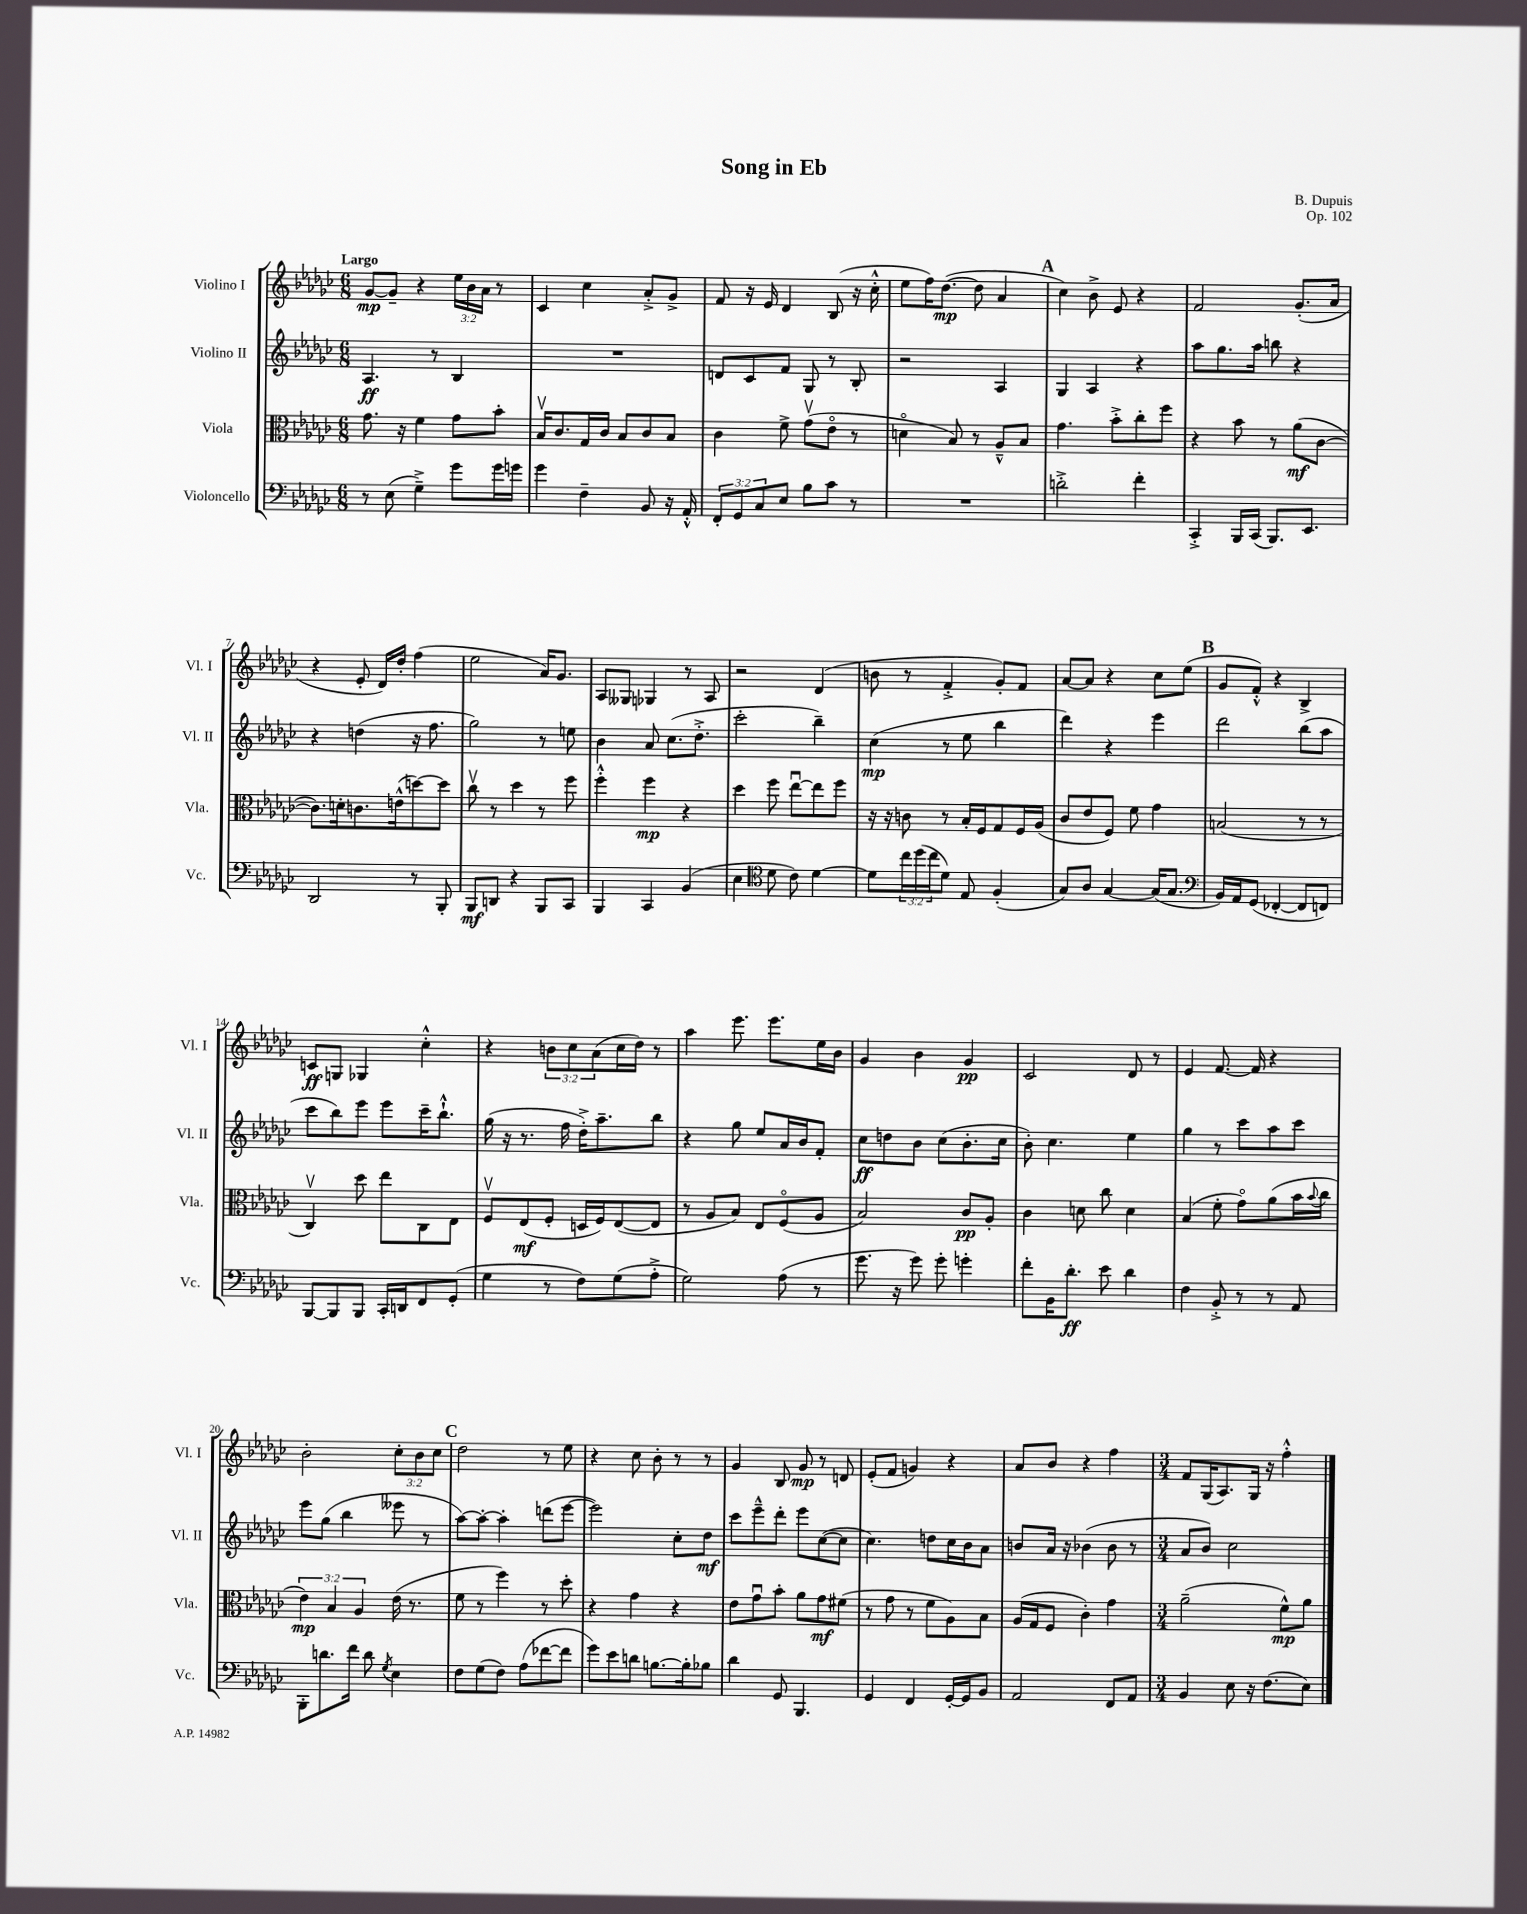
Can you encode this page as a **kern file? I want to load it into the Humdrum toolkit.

**kern	**dynam	**kern	**dynam	**kern	**dynam	**kern	**dynam
*part4	*part4	*part3	*part3	*part2	*part2	*part1	*part1
*staff4	*staff4	*staff3	*staff3	*staff2	*staff2	*staff1	*staff1
*I"Violoncello	*	*I"Viola	*	*I"Violino II	*	*I"Violino I	*
*I'Vc.	*	*I'Vla.	*	*I'Vl. II	*	*I'Vl. I	*
*clefF4	*	*clefC3	*	*clefG2	*	*clefG2	*
*k[b-e-a-d-g-c-]	*	*k[b-e-a-d-g-c-]	*	*k[b-e-a-d-g-c-]	*	*k[b-e-a-d-g-c-]	*
*M6/8	*	*M6/8	*	*M6/8	*	*M6/8	*
=1	=1	=1	=1	=1	=1	=1	=1
!	!	!	!	!	!	!LO:TX:a:B:t=Largo	!
8r	.	8.g-\	.	4.A-/	ff	[8g-/L	mp
(8E-\	.	.	.	.	.	8g-~/J]	.
.	.	16r	.	.	.	.	.
4G-~^\)	.	4f\	.	.	.	4r	.
.	.	.	.	8r	.	.	.
8g-\L	.	8g-\L	.	4B-/	.	24ee-\LL	.
.	.	.	.	.	.	24b-\	.
.	.	.	.	.	.	24a-\JJ	.
16g-\L	.	8b-'\J	.	.	.	8r	.
16gn\JJ	.	.	.	.	.	.	.
=2	=2	=2	=2	=2	=2	=2	=2
4g-\	.	16B-v/KL	.	2.r	.	4c-/	.
.	.	8.c-/	.	.	.	.	.
4F~\	.	16G-/L	.	.	.	4cc-\	.
.	.	16c-/JJ	.	.	.	.	.
.	.	8B-/L	.	.	.	.	.
8BB-/	.	8c-/	.	.	.	8a-'^/L	.
16r	.	8B-/J	.	.	.	8g-^/J	.
16AA-'^^/	.	.	.	.	.	.	.
=3	=3	=3	=3	=3	=3	=3	=3
12FF'/L	.	4c-\	.	8dn/L	.	8f/	.
12GG-/	.	.	.	.	.	.	.
.	.	.	.	8c-/	.	16r	.
12C-/	.	.	.	.	.	.	.
.	.	.	.	.	.	16e-/	.
8E-/J	.	8f^\	.	8f/J	.	4d-/	.
8B-\L	.	(8g-v\L	.	8G-/	.	.	.
8c-\J	.	8e-\J	.	8r	.	(8B-/	.
8r	.	8r	.	8B-'/	.	16r	.
.	.	.	.	.	.	16cc-'^^\	.
=4	=4	=4	=4	=4	=4	=4	=4
2.r	.	4dn\	.	2r	.	8ee-\L	.
.	.	.	.	.	.	16ff\K)	.
.	.	.	.	.	.	([8.dd-\J	mp
.	.	8B-/)	.	.	.	.	.
.	.	8r	.	.	.	8dd-\]	.
.	.	8A-~^^/L	.	4A-/	.	4a-/	.
.	.	8B-/J	.	.	.	.	.
!!LO:REH:place=s1:t=A
=5	=5	=5	=5	=5	=5	=5	=5
2dn'^\	.	4.g-\	.	4G-/	.	4cc-\)	.
.	.	.	.	4A-/	.	8b-^\	.
.	.	8b-'^\L	.	.	.	8e-/	.
4f'\	.	8cc-'\	.	4r	.	4r	.
.	.	8ff\J	.	.	.	.	.
=6	=6	=6	=6	=6	=6	=6	=6
4CC-'^/	.	4r	.	8aa-\L	.	2f/	.
.	.	.	.	8.gg-\	.	.	.
16BBB-/LL	.	8b-\	.	.	.	.	.
(16CC-/JJ	.	.	.	16aa-\Jk	.	.	.
8.BBB-/L)	.	8r	.	8bbn\	.	.	.
.	.	(8a-\L	mf	4r	.	(8.g-'/L	.
8.EE-/J	.	.	.	.	.	.	.
.	.	[8c-\J	.	.	.	.	.
.	.	.	.	.	.	16a-/Jk	.
!!LO:LB:g=z
=7	=7	=7	=7	=7	=7	=7	=7
2DD-/	.	8.c-\L])	.	4r	.	4r	.
.	.	16dn'\k	.	.	.	.	.
.	.	8.cn\	.	(4ddn\	.	8e-'/	.
.	.	.	.	.	.	16d-/LL)	.
.	.	(16en^^\k	.	.	.	16dd-'/JJ	.
8r	.	[8ddn\)	.	16r	.	(4ff\	.
.	.	.	.	8.ff\	.	.	.
8BBB-'/	.	8dd\J]	.	.	.	.	.
=8	=8	=8	=8	=8	=8	=8	=8
8BBB-/L	mf	8cc-v\	.	2gg-\)	.	2ee-\	.
8DDn/J	.	8r	.	.	.	.	.
4r	.	4dd-\	.	.	.	.	.
8BBB-/L	.	8r	.	8r	.	16a-/KL)	.
.	.	.	.	.	.	8.g-/J	.
8CC-/J	.	8ff\	.	8een\	.	.	.
=9	=9	=9	=9	=9	=9	=9	=9
4BBB-/	.	4ff'^^\	.	4b-\	.	8A-/L	.
.	.	.	.	.	.	8G--X/J	.
4CC-/	.	4ff\	mp	8a-/	.	4G-X/	.
.	.	.	.	(8.cc-\L	.	.	.
(4BB-/	.	4r	.	.	.	8r	.
.	.	.	.	8.dd-'^\J	.	.	.
.	.	.	.	.	.	8A-/	.
=10	=10	=10	=10	=10	=10	=10	=10
4E-\	.	4dd-\	.	2ccc-'\	.	2r	.
*clefC4	*	*	*	*	*	*	*
8d-\	.	8ff\	.	.	.	.	.
8c-\)	.	[8ee-u\L	.	.	.	.	.
[4d-\	.	8ee-\]	.	4bb-~\)	.	(4d-/	.
.	.	8ff\J	.	.	.	.	.
=11	=11	=11	=11	=11	=11	=11	=11
8d-\L]	.	16r	.	(4cc-\	mp	8bn\	.
.	.	16r	.	.	.	.	.
24cc-\L	.	8cn\	.	.	.	8r	.
(24dd-\	.	.	.	.	.	.	.
24cc-\J	.	.	.	.	.	.	.
8d-\J)	.	8r	.	8r	.	4f'^/	.
8E-/	.	16B-'/LL	.	8ee-\	.	.	.
.	.	16F/J	.	.	.	.	.
(4F'/	.	8G-/	.	4bb-\	.	8g-'/L)	.
.	.	16F/L	.	.	.	8f/J	.
.	.	(16A-/JJ	.	.	.	.	.
=12	=12	=12	=12	=12	=12	=12	=12
8G-/L)	.	8c-/L	.	4ddd-\)	.	[8a-/L	.
8A-/J	.	8e-/	.	.	.	8a-/J]	.
[4G-/	.	8F/J)	.	4r	.	4r	.
.	.	8f\	.	.	.	.	.
(16G-/KL]	.	4g-\	.	4eee-\	.	8cc-\L	.
8.G-/J	.	.	.	.	.	.	.
.	.	.	.	.	.	(8ee-\J	.
!!LO:REH:place=s1:t=B
=13	=13	=13	=13	=13	=13	=13	=13
*clefF4	*	*	*	*	*	*	*
16BB-/LL)	.	(2Bn/	.	2ddd-\	.	8g-/L	.
16AA-/J	.	.	.	.	.	.	.
(8GG-/J	.	.	.	.	.	8f'^^/J)	.
[4FF-X'/	.	.	.	.	.	4r	.
8FF-/L]	.	8r	.	(8bb-\L	.	4B-^/	.
8FFn/J)	.	8r	.	8aa-\J	.	.	.
!!LO:LB:g=z
=14	=14	=14	=14	=14	=14	=14	=14
[8BBB-/L	.	4C-v/)	.	8ccc-\L	.	8cn/L	ff
8BBB-/]	.	.	.	8bb-\)	.	8Gn/J	.
8BBB-/J	.	8dd-\	.	8eee-\J	.	4G-X/	.
16CC-'/LL	.	8ee-\L	.	8eee-\L	.	.	.
16DDn/J	.	.	.	.	.	.	.
8FF/	.	8C-\	.	16ccc-~\K	.	4cc-'^^\	.
.	.	.	.	8.bb-`^^\J	.	.	.
(8GG-'/J	.	8E-\J	.	.	.	.	.
=15	=15	=15	=15	=15	=15	=15	=15
4G-\	.	8Fv/L	.	(16gg-\	.	4r	.
.	.	.	.	16r	.	.	.
.	.	(8E-/	mf	8.r	.	.	.
8r	.	8F'/J	.	.	.	12bn\L	.
.	.	.	.	16ff\	.	.	.
.	.	.	.	.	.	12cc-\	.
8F\L)	.	16Dn/LL	.	16dd-'^\KL)	.	.	.
.	.	.	.	.	.	(12a-\	.
.	.	16F/J)	.	8.aa-~\	.	.	.
(8G-\	.	([8E-/	.	.	.	16cc-\L	.
.	.	.	.	.	.	16dd-\JJ)	.
8A-'^\J	.	8E-/J]	.	8bb-\J	.	8r	.
=16	=16	=16	=16	=16	=16	=16	=16
2G-\)	.	8r	.	4r	.	4aa-\	.
.	.	8A-/L	.	.	.	.	.
.	.	8B-/J)	.	8gg-\	.	8.eee-\	.
.	.	8E-/L	.	8ee-/L	.	.	.
.	.	.	.	.	.	8.eee-\L	.
(8A-\	.	(8F/	.	16a-/L	.	.	.
.	.	.	.	16b-/J	.	.	.
8r	.	8A-/J	.	8f'/J	.	16ee-\L	.
.	.	.	.	.	.	16b-\JJ	.
=17	=17	=17	=17	=17	=17	=17	=17
8.g-\	.	2B-/)	.	8cc-\L	ff	4g-/	.
.	.	.	.	8ddn\	.	.	.
16r	.	.	.	.	.	.	.
8g-\)	.	.	.	8b-\J	.	4b-\	.
8g-'\	.	.	.	(8cc-\L	.	.	.
4gn'\	.	8c-/L	pp	8.b-'\	.	4g-/	pp
.	.	8A-'/J	.	.	.	.	.
.	.	.	.	16cc-\Jk	.	.	.
=18	=18	=18	=18	=18	=18	=18	=18
8f'\L	.	4c-\	.	8b-'\)	.	2c-/	.
16BB-\K	.	.	.	4.cc-\	.	.	.
8.d-'\J	ff	.	.	.	.	.	.
.	.	8dn\	.	.	.	.	.
8e-\	.	8cc-\	.	.	.	.	.
4d-\	.	4d\	.	4ee-\	.	8d-/	.
.	.	.	.	.	.	8r	.
=19	=19	=19	=19	=19	=19	=19	=19
4F\	.	(4B-/	.	4gg-\	.	4e-/	.
8BB-'^/	.	8f'\	.	8r	.	[8.f/	.
8r	.	8g-\L)	.	8ccc-\L	.	.	.
.	.	.	.	.	.	16f/]	.
8r	.	(8a-\	.	8aa-\	.	4r	.
8AA-/	.	16b-\L	.	8ccc-\J	.	.	.
.	.	8qqb-/	.	.	.	.	.
.	.	16cc-\JJ	.	.	.	.	.
!!LO:LB:g=z
=20	=20	=20	=20	=20	=20	=20	=20
8BBB-'\L	.	6e-\)	mp	8eee-\L	.	2b-'\	.
8.dn\	.	.	.	(8gg-\J	.	.	.
.	.	6B-/	.	.	.	.	.
.	.	.	.	4bb-\	.	.	.
16f\Jk	.	.	.	.	.	.	.
.	.	6A-/	.	.	.	.	.
8d\	.	.	.	.	.	.	.
8qG-/	.	.	.	.	.	.	.
4E-\	.	(16e-\	.	8eee--X\	.	12cc-'\L	.
.	.	8.r	.	.	.	.	.
.	.	.	.	.	.	12b-\	.
.	.	.	.	8r	.	.	.
.	.	.	.	.	.	12cc-\J	.
!!LO:REH:place=s1:t=C
=21	=21	=21	=21	=21	=21	=21	=21
8F\L	.	8f\	.	[8aa-\L)	.	2dd-\	.
(8G-\	.	8r	.	8aa-'\J_	.	.	.
8F\J)	.	4ff\)	.	4aa-'\]	.	.	.
(8A-\L	.	.	.	.	.	.	.
[8f-X\	.	8r	.	(8dddn\L	.	8r	.
8f-\J]	.	8dd-'\	.	[8eee-\J	.	8ee-\	.
=22	=22	=22	=22	=22	=22	=22	=22
8g-\L)	.	4r	.	2eee-\])	.	4r	.
8e-\	.	.	.	.	.	.	.
8dn\J	.	4g-\	.	.	.	8cc-\	.
[8.Bn\L	.	.	.	.	.	8b-'\	.
.	.	4r	.	8cc-'\L	.	8r	.
16B'\k]	.	.	.	.	.	.	.
8B-X\J	.	.	.	8dd-\J	mf	8r	.
=23	=23	=23	=23	=23	=23	=23	=23
4d-\	.	8e-\L	.	8ccc-\L	.	4g-/	.
.	.	8g-u\	.	8eee-~^^\	.	.	.
8GG-/	.	8b-'\J	.	8ddd-'\J	.	8B-/	.
4.BBB-/	.	8a-\L	.	8eee-\L	.	8g-/	mp
.	.	8g-\	mf	([8cc-\	.	8r	.
.	.	(8f#X\J	.	8cc-\J]	.	8dn/	.
=24	=24	=24	=24	=24	=24	=24	=24
4GG-/	.	8r	.	4.cc-\)	.	(8e-'/L	.
.	.	8g-\	.	.	.	8f/J	.
4FF/	.	8r	.	.	.	4gn/)	.
.	.	8f\L	.	8ddn\L	.	.	.
[16GG-'/LL	.	8A-\)	.	16cc-\L	.	4r	.
16GG-/J]	.	.	.	16b-\J	.	.	.
8BB-/J	.	8B-\J	.	8a-\J	.	.	.
=25	=25	=25	=25	=25	=25	=25	=25
2AA-/	.	(16A-/LL	.	8bn/L	.	8a-/L	.
.	.	16G-/J	.	.	.	.	.
.	.	8F/J	.	16a-/Jk	.	8b-/J	.
.	.	.	.	16r	.	.	.
.	.	4c-'\)	.	(4b-X\	.	4r	.
8FF/L	.	4g-\	.	8b-\	.	4ff\	.
8AA-/J	.	.	.	8r	.	.	.
=26	=26	=26	=26	=26	=26	=26	=26
*M3/4	*	*M3/4	*	*M3/4	*	*M3/4	*
4BB-/	.	(2a-~\	.	8a-/L	.	8f/L	.
.	.	.	.	8b-/J)	.	(16G-/K	.
.	.	.	.	.	.	8.A-/)	.
8E-\	.	.	.	2cc-\	.	.	.
16r	.	.	.	.	.	16G-/Jk	.
(8.F\L	.	.	.	.	.	16r	.
.	.	8f^^\L)	mp	.	.	4ff'^^\	.
8E-\J)	.	8a-\J	.	.	.	.	.
==	==	==	==	==	==	==	==
*-	*-	*-	*-	*-	*-	*-	*-
